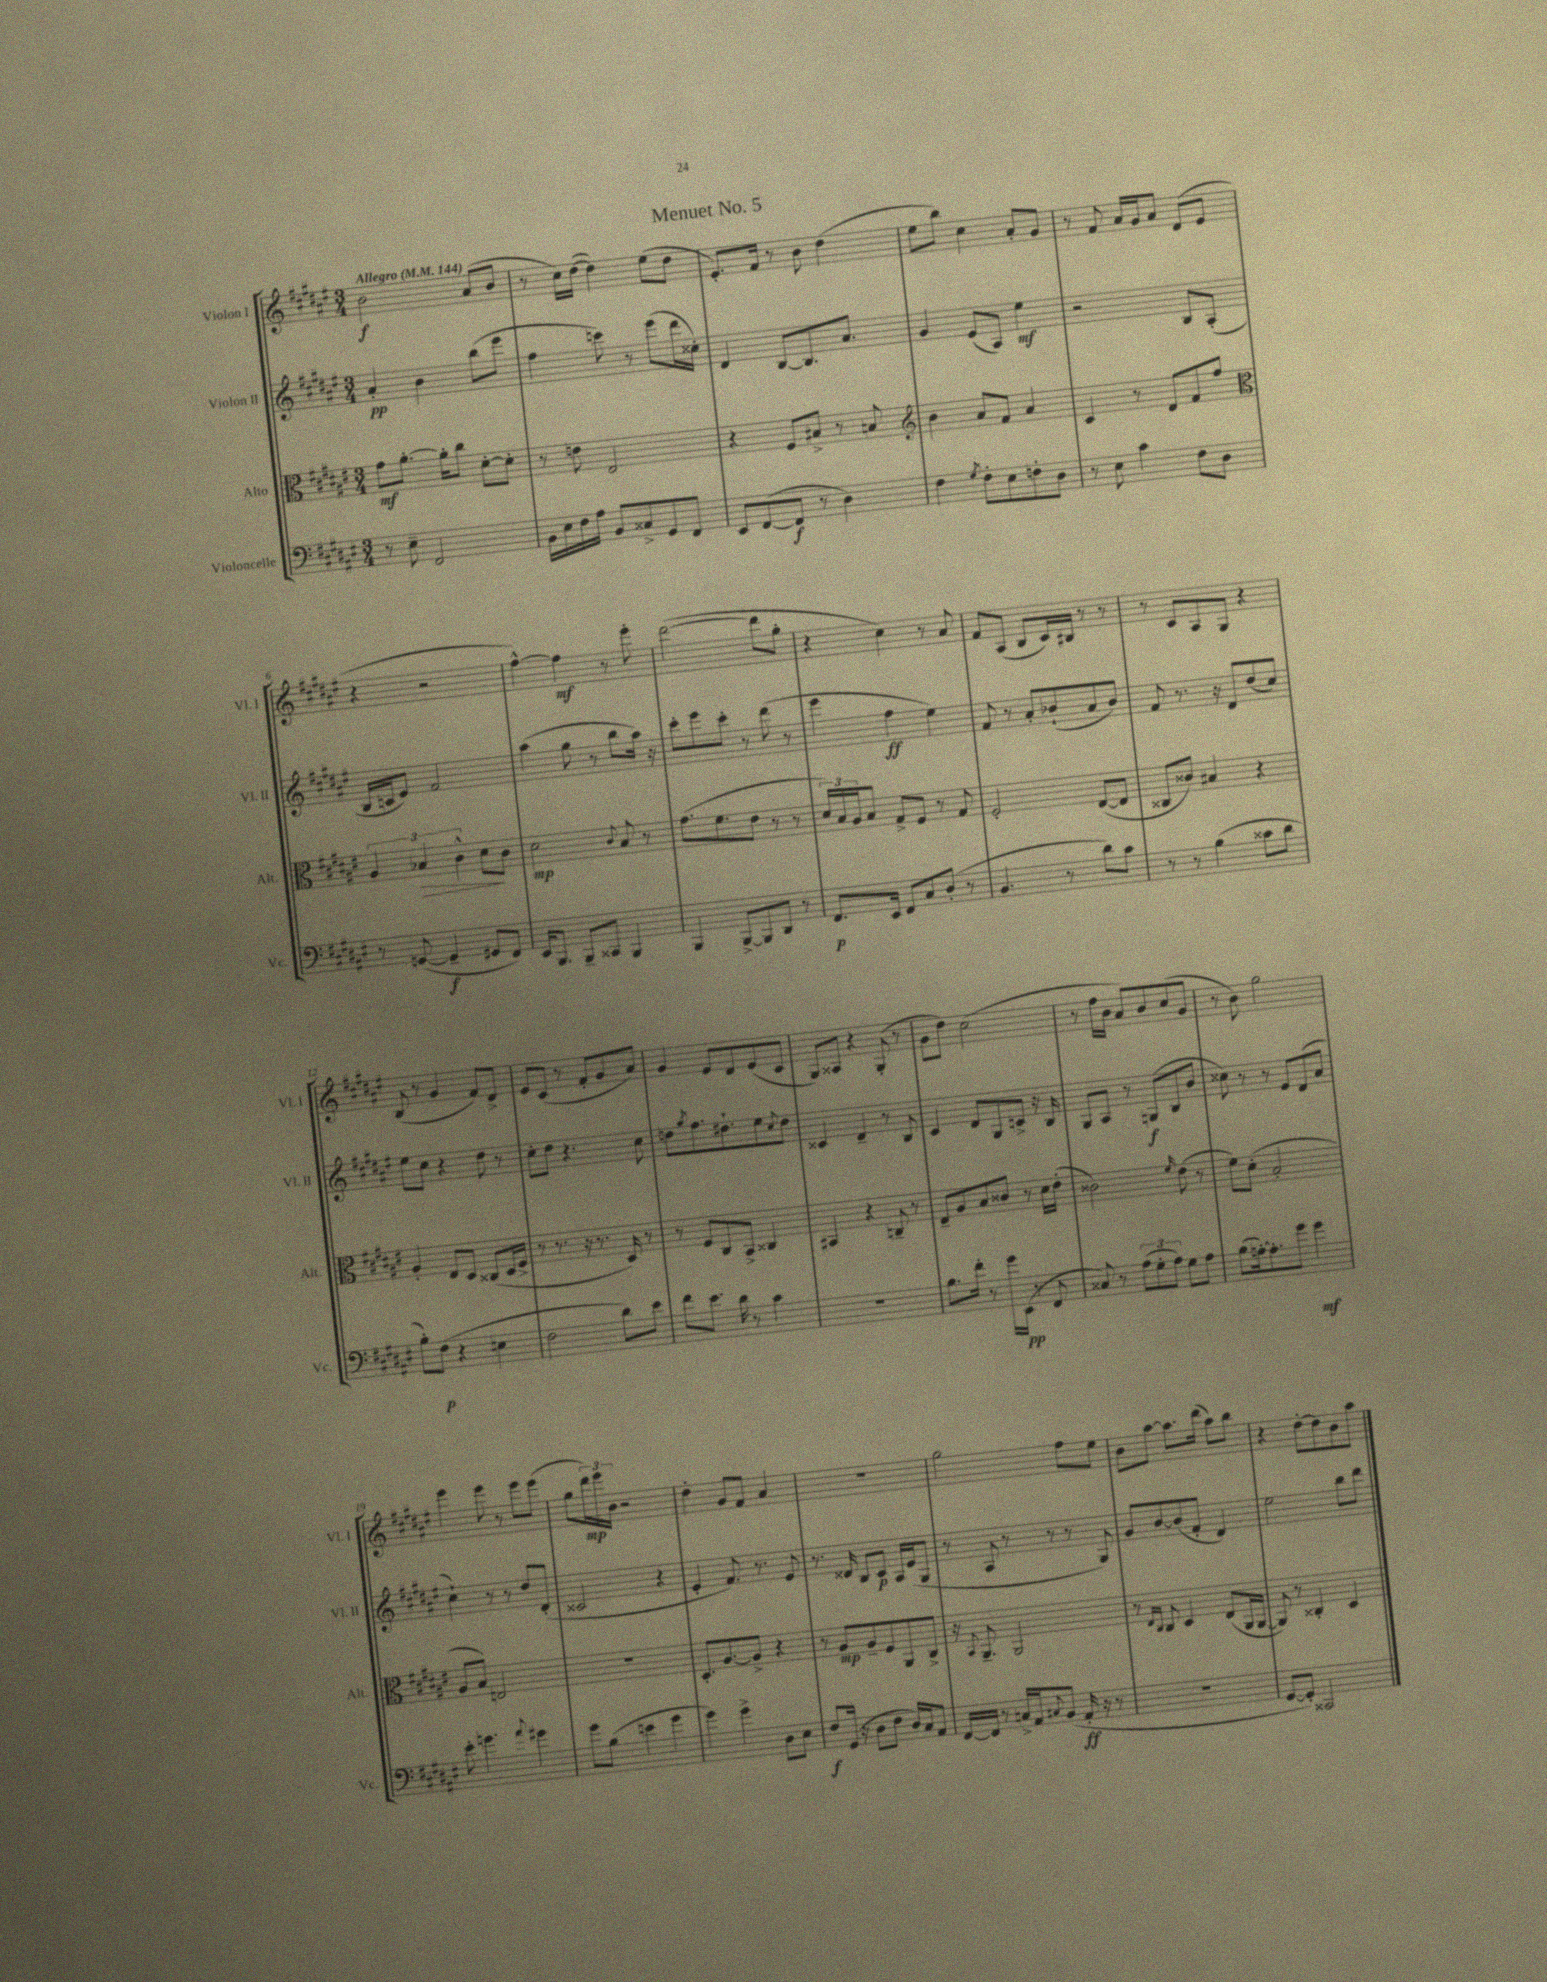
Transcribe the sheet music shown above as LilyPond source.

\header { title = "Menuet No. 5" }
<<
\new StaffGroup <<
\new Staff = "s0" \with { instrumentName = "Violon I" shortInstrumentName = "Vl. I" } {
    \clef treble \key fis \major \numericTimeSignature \time 3/4 \tempo "Allegro" 4 = 144
    b'2\f ais'8( b'8 |
    r8 cis''16) dis''16~( dis''4) eis''8( dis''8 |
    eis'8.-.) fis'16 r8 b'8 dis''4( |
    eis''8 b''8) cis''4 ais'8-. gis'8 |
    r8 fis'8 ais'16 gis'16 ais'8 dis'8( eis'8 |
    r4 r2 |
    fis''4~-^) fis''4\mf r8 eis'''8-. |
    dis'''2~( dis'''8 gis''8-. |
    r4 cis''4) r8 ais'8 |
    fis'8 ais8( b8 cis'16) bis16 r8 r8 |
    r8 cis'8 ais8 gis8 r4 |
    b8( r8 gis'4 fis'8) dis'8-> |
    eis'8 cis'8( r8 fis'8-. gis'8 ais'8) |
    gis'4 eis'8 dis'8 eis'8( cis'8 |
    gis8) aisis8 r4 gis8-.( r8 |
    gis'8 dis''8) cis''2( |
    r8 fis''16 b'16 ais'8) b'8 cis''8( gis'8 |
    r8 b'8) gis''2 |
    eis'''4 eis'''8 r8 eis'''8 eis'''8( |
    gis''8 \tuplet 3/2 { dis'''16\mp) eis'''16 b'16 } r2 |
    dis''4-. gis'8 fis'8 ais'4 |
    R2. |
    gis''2 fis''8 eis''8 |
    b'8 ais''8~ ais''8. dis'''16( ais''8) b''8 |
    r4 dis''8~-. dis''8 b'8 ais''8 \bar "|." |
}
\new Staff = "s1" \with { instrumentName = "Violon II" shortInstrumentName = "Vl. II" } {
    \clef treble \key fis \major \numericTimeSignature \time 3/4
    ais'4-.\pp b'4 b''8( eis'''8 |
    fis''4 c'''8) r8 eis'''8( dis'''16 cisis''16-.) |
    dis'4 b8~ b8. ais'8. |
    gis'4 eis'8( ais8) eis''4\mf |
    r2 b8 ais8-.( |
    b16 c'16 eis'8) fis'2 |
    ais''4( gis''8 r8 b''8 ais''16) r16 |
    cis'''8-. eis'''8 cis'''8-. r8 dis'''8( r8 |
    eis'''4 fis''4\ff eis''4) |
    fis'8 r8 ais'8-. bes'8-!( ais'8 bes'8) |
    fis'8 r8. r16 dis'8 dis''8( cis''8) |
    eis''8 cis''8 r4 dis''8 r8 |
    cis''8-. dis''8 r4. cis''8 |
    d''8 \acciaccatura { gis''8 } fis''8. dis''8.-! eis''8 \appoggiatura { cis''8 } dis''8 |
    cisis'4 dis'4-- r8 b8 |
    cis'4 dis'8 gis8 c'8-> r16 b16 |
    gis8 ais8 r8 g8\f( b8 b'8 |
    cisis''8) r8 r8 eis'8 dis'8( ais'8 |
    cis''4-!) r8 r8 dis''8 dis'8-.( |
    cisis'2 r4 |
    eis'4-. fis'8.) r8. eis'8 |
    r8. disis'16 b8 cis'8\p ais16 eis'16( gis8 |
    r8 ais8 r8 r8 r8 gis8) |
    gis'8 b'8~ b'8( fis'8-. dis'4) |
    eis''2 b''8 dis'''8 \bar "|." |
}
\new Staff = "s2" \with { instrumentName = "Alto" shortInstrumentName = "Alt." } {
    \clef alto \key fis \major \numericTimeSignature \time 3/4
    gis'8\mf ais'8.~-. ais'16-. cis''8 dis'8~-. dis'8-. |
    r8 e'8 eis2 |
    r4 fis8 bis8-> r8 b8 |
    \clef treble b'4 ais'8 fis'8 ais'4 |
    cis'4 r8 dis'8 fis'8 fis''8 |
    \clef alto \tuplet 3/2 { ais4 bes4\> cis'4-^ } dis'8\! cis'8 |
    dis'2\mp \appoggiatura { cis'8 } b8 r8 |
    gis'8.( fis'8. eis'8 r8 r8 |
    \tuplet 3/2 { dis'16) b16 ais16 } b8 gis8-> fis8 r8 gis8 |
    fis2-. eis8~( eis8 |
    cisis8 cisis'8) bis4 r4 |
    ais4-. eis8 dis8 cisis8( dis16 fis16-> |
    r8 r8. r16 r8. dis16) r8 |
    r8 fis8 cis8 b,8-> cisis4 |
    bis,4 r4 c8-- r8 |
    eis8-- ais8 b8 cisis'8 r8 dis'16 eis'16-.( |
    cisis'2) \grace { fis'16 } eis'8( r8 |
    fis'8) dis'8-.( b2-. |
    ais8 b8) e2 |
    R2. |
    dis8.-. ais8.~ ais8-> r4 |
    r8 ais8\mp ais8-- fis8 ais,8 cis8-> |
    r16 \appoggiatura { b,8 } ais,8.-- ais,2 |
    r8 \grace { eis16 cis16 } cis8 dis4 eis8( ais,16 ais,16~ |
    ais,8) r8 cisis4-. dis4 \bar "|." |
}
\new Staff = "s3" \with { instrumentName = "Violoncelle" shortInstrumentName = "Vc." } {
    \clef bass \key fis \major \numericTimeSignature \time 3/4
    r8 eis8-- fis,2 |
    b,16 eis16 fis16 ais16 b,8 cisis8-> gis,8 fis,8 |
    eis,8 fis,8~( fis,8\f r8 dis4) |
    fis4 \acciaccatura { gis8 } fis8-. eis8 f8-. dis8 |
    r8 eis8 cis'4 fis8 dis8 |
    r8 g,8~( g,4--\f gis,8 fis,8) |
    eis,16 b,,8. b,,8-- cisis,8 b,,4 |
    b,,4 b,,8~-> b,,8 dis,8 r8 |
    fis,8.\p eis,16 fis,8 cis8 dis8-.( r8 |
    b,4. r8 dis'8) cis'8 |
    r8 r8 b4( cisis'8 dis'8 |
    b8-.) fis8\p( r4 e4 |
    fis2 dis'8) eis'8 |
    fis'8 eis'8. dis'16 r8 cis'4 |
    R2. |
    b8. fis'16-. r8 gis'16 eis,16\pp( r8 fis,8 |
    cisis8) r8 \tuplet 3/2 { ais8( gis8-. ais8) } gis8 ais8 |
    b8( a16~-.) a8.-. gis'8 gis'4\mf |
    eis'8-. g'4. \appoggiatura { ais'8 } gis'4 |
    gis'8 b8( e'4 gis'4 |
    gis'4) gis'4-> dis8 eis8 |
    fis8\f gis,16( r16 dis8 fis8 dis16) cis16 ais,8 |
    fis,16~ fis,16 r8 c16-> ais,16 \appoggiatura { cis8 } b,8( ais,16-.\ff r16 r8 |
    R2. |
    gis,8~ gis,8-.) cisis,2 \bar "|." |
}
>>
>>
